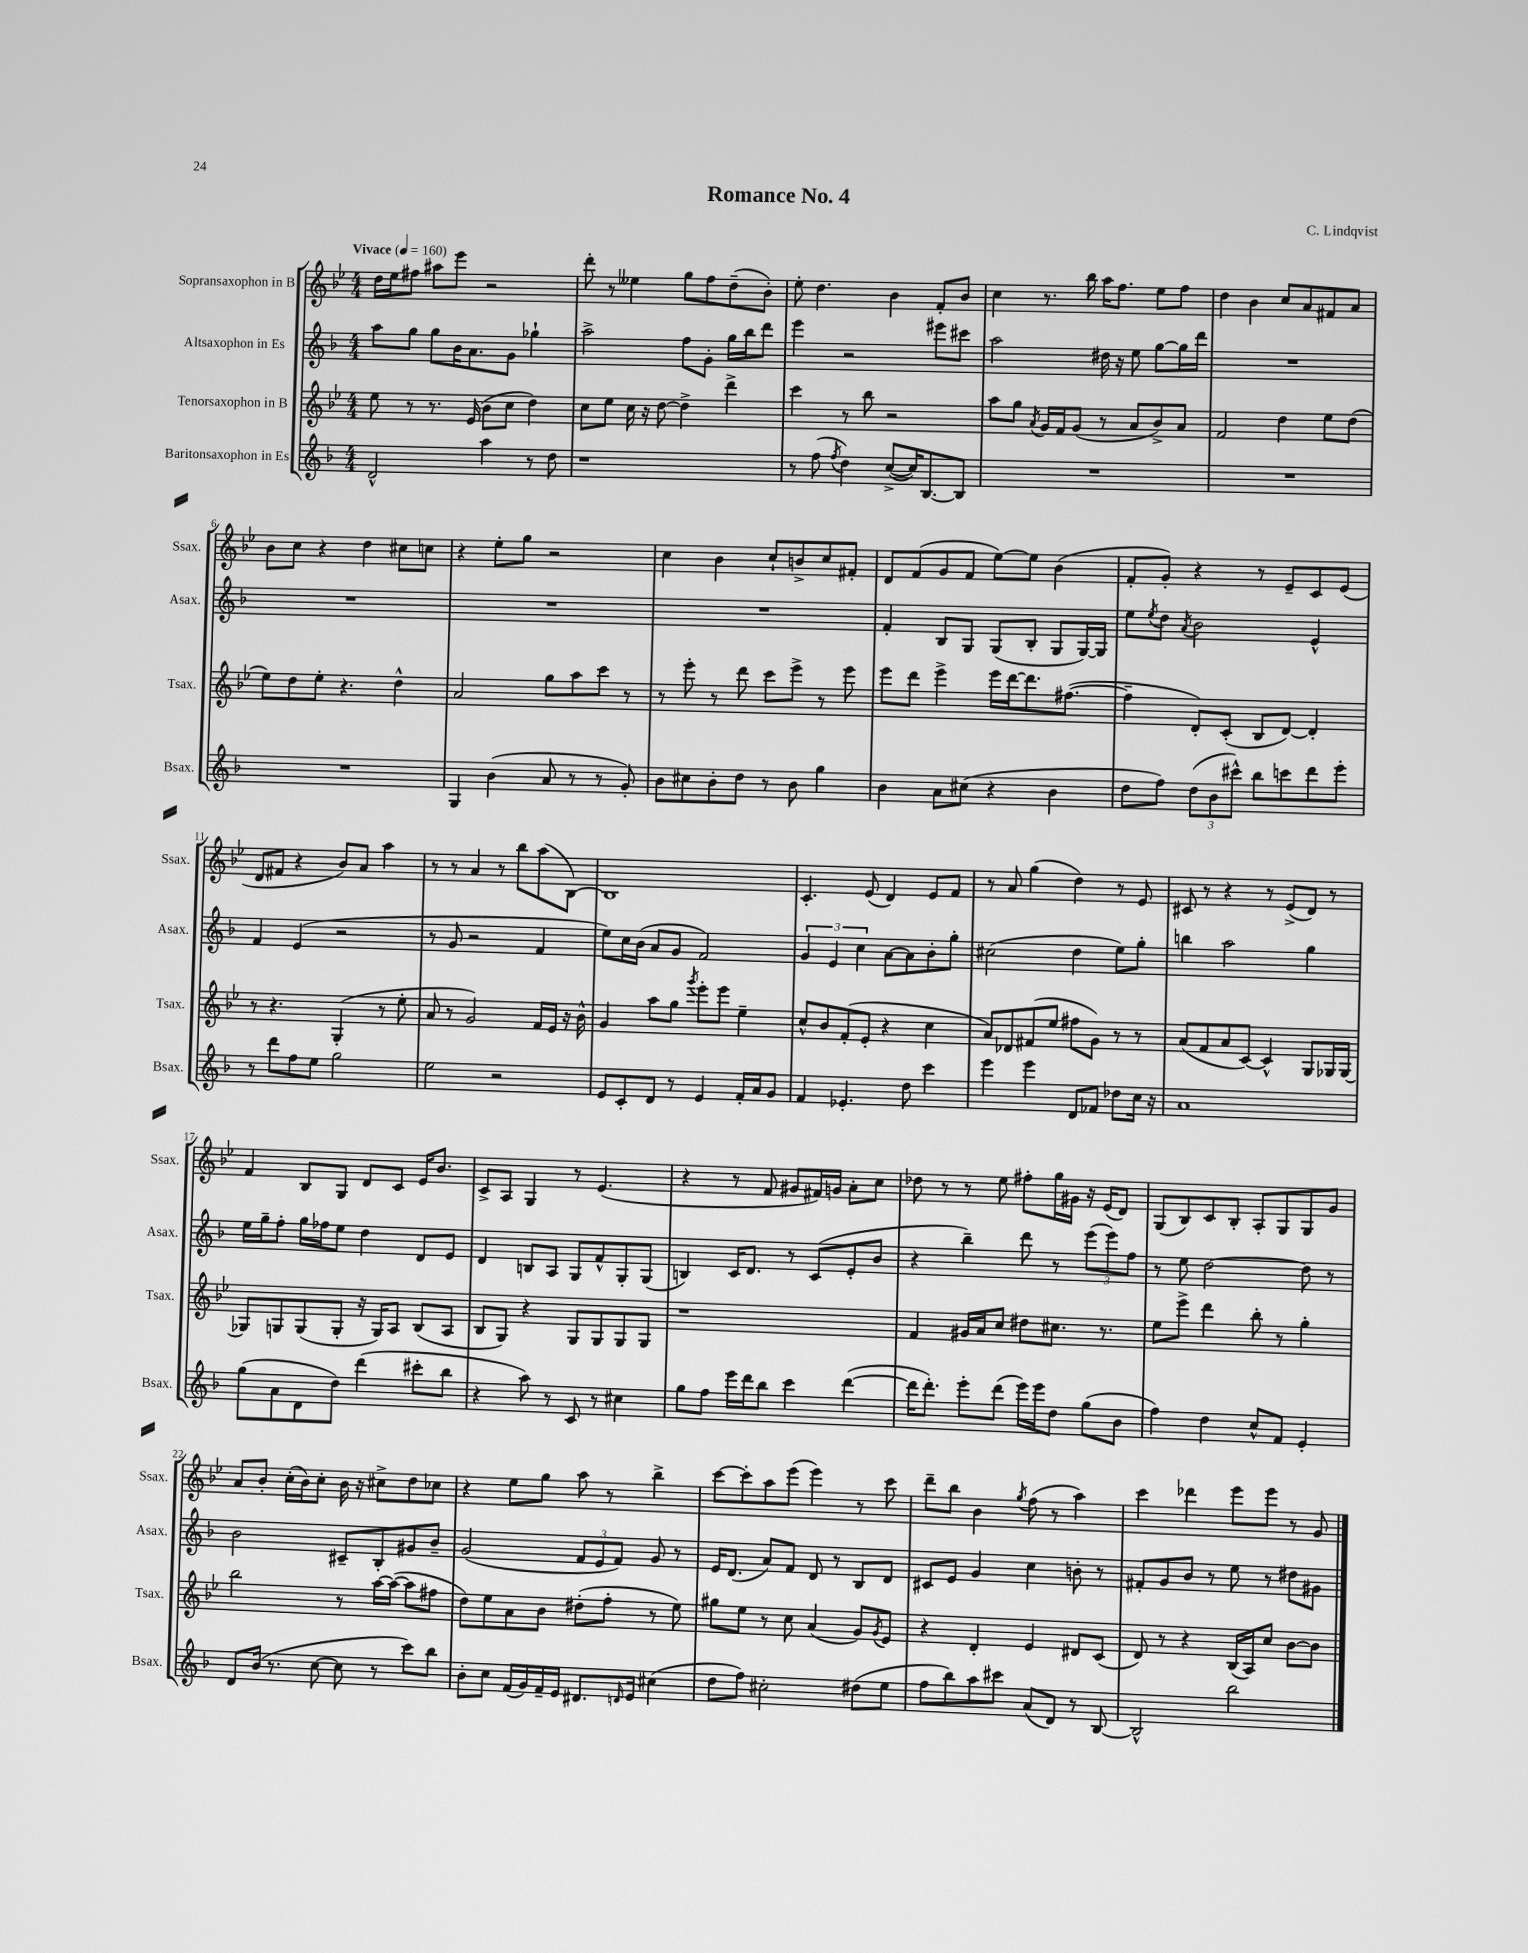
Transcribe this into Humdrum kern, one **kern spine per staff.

**kern	**kern	**kern	**kern
*staff4	*staff3	*staff2	*staff1
*clefG2	*clefG2	*clefG2	*clefG2
*k[b-]	*k[b-e-]	*k[b-]	*k[b-e-]
*M4/4	*M4/4	*M4/4	*M4/4
*MM160	*MM160	*MM160	*MM160
2d^^	8ee-	8aa	16dd
.	.	.	16ee-
.	8r	8gg	8ff#
.	8.r	8gg	8aa#
.	.	16b-	8eee-
.	(16e-	8.a	.
4aa	8b-	.	2r
.	8cc	8g	.
8r	4dd)	4gg-`	.
8dd	.	.	.
=	=	=	=
1r	8cc	2aa^	8ddd'
.	8ee-	.	8r
.	16cc	.	4ee--
.	16r	.	.
.	[8dd	.	.
.	4dd^]	8ff	8gg
.	.	8g'	8ff
.	4ddd^	16gg	(8dd~
.	.	16bb-	.
.	.	8ddd	8b-')
=	=	=	=
8r	4ccc	4eee	8ee-'
(8ff	.	.	4.dd
8qff	.	.	.
4dd)	8r	2r	.
.	8bb-	.	.
([8cc^	2r	.	4b-
16cc])	.	.	.
[8.B-	.	.	.
.	.	8eee#	8f'
8B-]	.	8ccc#	8b-
=	=	=	=
1r	8aa	2aa	4cc
.	8gg	.	.
.	8qa	.	.
.	16g	.	8.r
.	16f	.	.
.	(8g	.	.
.	.	.	16bb-
.	8r	16dd#	16aa
.	.	16r	8.ff
.	8a	8ee	.
.	8b-^)	[8gg	8ee-
.	8a	16gg]	8ff
.	.	16ddd	.
=	=	=	=
1r	2f	1r	4dd
.	.	.	4b-
.	4dd	.	8cc
.	.	.	8a
.	8ee-	.	8f#
.	(8dd	.	8a
=	=	=	=
1r	8ee-)	1r	8b-
.	8dd	.	8cc
.	8ee-'	.	4r
.	4.r	.	.
.	.	.	4dd
.	4dd^^	.	8cc#
.	.	.	8cc
=	=	=	=
4G	2a	1r	4r
(4b-	.	.	8ee-'
.	.	.	8gg
8a	8gg	.	2r
8r	8aa	.	.
8r	8ccc	.	.
8g')	8r	.	.
=	=	=	=
8b-	8r	1r	4cc
8cc#	8eee-'	.	.
8b-'	8r	.	4b-
8dd	8ddd	.	.
8r	8ccc	.	8cc`
8b-	8eee-^	.	8b^
4gg	8r	.	8cc
.	8eee-	.	8f#'
=	=	=	=
4b-	8eee-	4f'	8d
.	8ddd	.	(8f
8a	4eee-^	8B-	8g
(8cc#	.	8G	8f
4r	16eee-	(8G	[8ee-)
.	[16ddd	.	.
.	8.ddd]	8B-'	8ee-]
4b-	.	8G	(4b-
.	([8.ff#	.	.
.	.	[16G)	.
.	.	16G]	.
=	=	=	=
8dd	4ff#~]	8ee	8f'
.	.	8qee	.
8ff)	.	8dd	8g')
.	.	8qa	.
(12dd	8d')	2b-	4r
12b-	.	.	.
.	(8c'	.	.
12ccc#^^)	.	.	.
8bb-	8B-	.	8r
8ccc	[8d)	.	8e-~
8ddd	4d']	4e^^	8c
8eee'	.	.	(8e-
=	=	=	=
8r	8r	4f	8d
8ddd	4.r	.	8f#
8ff	.	(4e	4r
8ee	.	.	.
2gg	(4G'	2r	8b-)
.	.	.	8a
.	8r	.	4aa
.	8ee-'	.	.
=	=	=	=
2ee	8a	8r	8r
.	8r	8g	8r
.	2g)	2r	4a
2r	.	.	8r
.	.	.	8bb-
.	16f	4f	(8aa
.	16e-	.	.
.	16r	.	[8B-)
.	16b-^^	.	.
=	=	=	=
8e	4g	8ee)	1B-]
8c'	.	16cc	.
.	.	(16b-	.
8d	8aa	8a	.
8r	8gg	8g	.
.	8qggg	.	.
4e	8eee-'	2f)	.
.	8eee-	.	.
16f'	4ee-~	.	.
16a	.	.	.
8g	.	.	.
=	=	=	=
4f	8cc^^	6g	4.c'
.	8b-	.	.
.	.	6e	.
4.e-'	(8f'	.	.
.	.	6cc	.
.	8e-'	.	(8e-
.	4r	[8a	4d)
8dd	.	8a]	.
4ccc	4cc	8b-'	8e-
.	.	8gg'	8f
=	=	=	=
4eee	8a)	(2cc#	8r
.	8d-	.	8a
4eee	(8f#	.	(4gg
.	8ee-	.	.
8d	8ff#	4dd	4dd)
8f-	8g)	.	.
8dd-	8r	8ee)	8r
16cc	8r	8gg'	8e-
16r	.	.	.
=	=	=	=
1a	(8a	4bb	8c#
.	8f	.	8r
.	8a	2aa	4r
.	[8c)	.	.
.	4c^^]	.	8r
.	.	.	(8e-^
.	8G	4gg	8d)
.	16G-	.	8r
.	[16G-	.	.
=	=	=	=
(8gg	8G-]	16ee	4f
.	.	16gg~	.
8a	8G	8ff'	.
8d	(8G	16gg	8B-
.	.	16ff-	.
8dd)	8G'	8ee	8G
(4ddd	16r	4dd	8d
.	16G)	.	.
.	8A	.	8c
8ccc#'	(8B-	8d	16e-
.	.	.	8.b-
8bb-	8A	8e	.
=	=	=	=
4r	8B-	4d	8c^
.	8G)	.	8A
8aa)	4r	8B	4G
8r	.	8A	.
8c	8G	8G	8r
8r	8G	8f^^	(4.e-
4cc#	8G	8G'	.
.	8G	(8G	.
=	=	=	=
8gg	1r	4B)	4r
8ff	.	.	.
16eee	.	16c	8r
16ddd	.	8.d	.
8bb-	.	.	8f
4ccc	.	8r	8g#
.	.	(8c	16f#)
.	.	.	16g
([4ddd	.	8e'	8a'
.	.	8b-	8cc
=	=	=	=
16ddd]	4f	4r	8dd-
8.ddd')	.	.	.
.	.	.	8r
8eee'	16g#	4bb-~)	8r
.	16a	.	.
(8ddd	8cc	.	8ee-
16eee)	8dd#	8ddd	8ff#'
16eee	.	.	.
8dd	8.cc#	8r	16gg
.	.	.	16g#
(8gg	.	(12eee	16r
.	8.r	.	(16e-
.	.	12eee)	.
8b-	.	.	8d)
.	.	12ff	.
=	=	=	=
4ff)	8ee-	8r	(8G
.	8eee-^	8ee	8B-)
4dd	4ddd	[2dd	8c
.	.	.	8B-'
8cc^^	8bb-'	.	8A'
8f	8r	.	8G
4e'	4gg'	8dd]	8G
.	.	8r	8g
=	=	=	=
8d	2bb-	2b-	8a
(16b-	.	.	8b-'
8.r	.	.	.
.	.	.	(16cc'
.	.	.	16b-)
[8cc	.	.	8cc'
8cc]	8r	8c#~	16b-
.	.	.	16r
8r	[16aa	8B-'	8cc#^
.	(16aa_	.	.
8ccc)	8aa]	8g#	8dd
8bb-	8ff#	8b-~	8cc-
=	=	=	=
8b-'	8dd)	(2g	4r
8cc	8ee-	.	.
(16f	8a	.	8ee-
16g)	.	.	.
16f~	8b-	.	8gg
16e	.	.	.
8.d#	(8dd#'	12f	8aa
.	.	12e	.
.	8ff'	.	8r
.	.	12f)	.
16qqd	.	.	.
16e	.	.	.
(4cc#	8r	8g	4bb-^
.	8ee-)	8r	.
=	=	=	=
8dd	8gg#	16e	[8ccc
.	.	(8.d	.
8ff)	8ee-	.	8ccc']
2cc#'	8r	8a)	8aa
.	8cc	8f	(8eee-
.	(4a	8d	4eee-)
.	.	8r	.
(8dd#	8g)	8B-	8r
.	8qg	.	.
8ee	8e-	8d	8ccc
=	=	=	=
8ff	4r	8c#	8ddd~
8bb-)	.	8e	8bb-
8aa	4d'	4g	4b-
8ccc#	.	.	.
.	.	.	8qgg
(8a	4e-	4cc	(8ff
8d)	.	.	8r
8r	8d#	8b'	4aa)
[8B-	(8c	8r	.
=	=	=	=
2B-^^]	8d)	8f#'	4ccc
.	8r	8g	.
.	4r	8b-	4ddd-
.	.	8r	.
2bb-	(16B-	8ee	8eee-
.	16A)	.	.
.	8cc	8r	8eee-
.	[8b-	8dd#	8r
.	8b-]	8g#	8g
==	==	==	==
*-	*-	*-	*-
